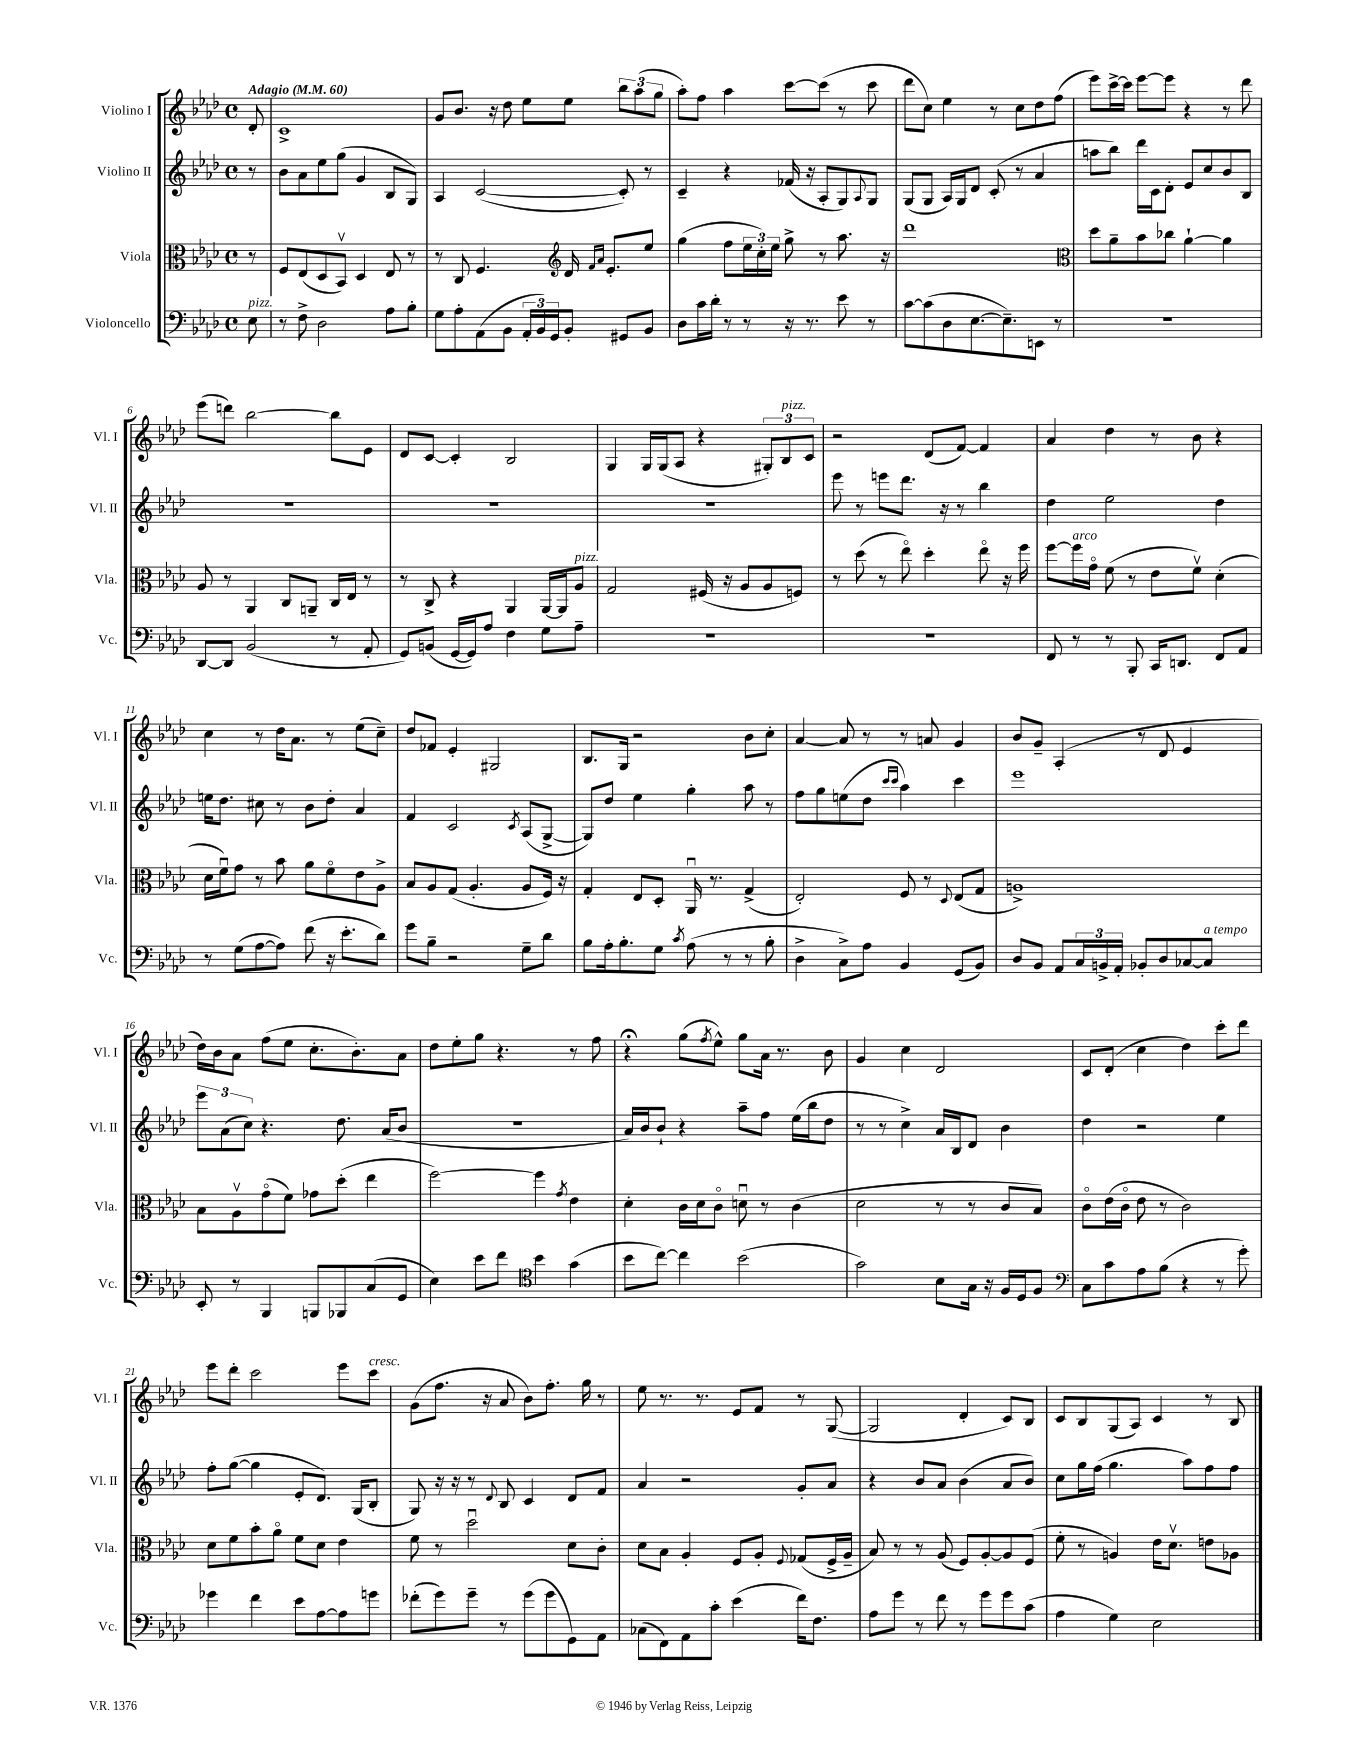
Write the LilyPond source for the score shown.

<<
\new StaffGroup <<
\new Staff = "s0" \with { instrumentName = "Violino I" shortInstrumentName = "Vl. I" } {
    \clef treble \key aes \major \defaultTimeSignature \time 4/4 \partial 8 \tempo "Adagio" 4 = 60
    des'8-. |
    c'1-> |
    g'8 bes'8. r16 des''8 ees''8 ees''8 \tuplet 3/2 { bes''8 aes''8( g''8 } |
    aes''8-.) f''8 aes''4 c'''8~ c'''8( r8 c'''8 |
    des'''8 c''8) ees''4 r8 c''8 des''8 f''8( |
    ees'''8) c'''16~-> c'''16 ees'''8~ ees'''8 r4 r8 des'''8 |
    ees'''8( d'''8) bes''2~ bes''8 ees'8 |
    des'8 c'8~ c'4-. bes2 |
    g4 g16 g16( aes8 r4 \tuplet 3/2 { gis8-.) bes8^\markup { \italic "pizz." } c'8 } |
    r2 des'8( f'8~) f'4 |
    aes'4 des''4 r8 bes'8 r4 |
    c''4 r8 des''16 aes'8. r8 ees''8( c''8--) |
    des''8 fes'8 ees'4-. gis2 |
    bes8. g16 r2 bes'8 c''8-. |
    aes'4~ aes'8 r8 r8 a'8 g'4 |
    bes'8 g'8-- aes4-.( r8 des'8 ees'4 |
    des''16) bes'16 aes'8 f''8( ees''8 c''8.-. bes'8.-.) aes'8 |
    des''8 ees''8-. g''8 r4. r8 f''8 |
    r4\fermata g''8( \acciaccatura { f''8 } ees''8-^) g''8 aes'16 r8. bes'8 |
    g'4 c''4 des'2 |
    c'8 des'8-.( c''4 des''4) c'''8-. des'''8 |
    ees'''8 des'''8-. c'''2 ees'''8 c'''8^\markup { \italic "cresc." } |
    g'8( f''8. r16 aes'8 bes'8) f''8.-. g''16 r8 |
    ees''8 r8. r8. ees'8 f'8 r8 g8~( |
    g2 des'4-. c'8) bes8 |
    c'8 bes8 g8( aes8) c'4 r8 bes8 \bar "|." |
}
\new Staff = "s1" \with { instrumentName = "Violino II" shortInstrumentName = "Vl. II" } {
    \clef treble \key aes \major \defaultTimeSignature \time 4/4 \partial 8
    r8 |
    bes'8 aes'8 ees''8 g''8( g'4 bes8 g8) |
    aes4 c'2~( c'8-.) r8 |
    c'4-- r4 fes'16( r16 aes8-. g8) \appoggiatura { aes8 } g8 |
    g8( g8 aes16) g16 des'8 c'8-.( r8 aes'4 |
    a''8 bes''8) des'''16 c'16 des'8-. ees'8 c''8 bes'8 bes8 |
    R1 |
    R1 |
    R1 |
    ees'''8 r8 e'''8 des'''8. r16 r8 bes''4 |
    des''4 ees''2 des''4 |
    e''16 des''8. cis''8 r8 bes'8 des''8-. aes'4 |
    f'4 c'2 \acciaccatura { c'8 } aes8( g8~-> |
    g8) des''8 ees''4 g''4-. aes''8 r8 |
    f''8 g''8 e''8( des''8 \grace { c'''16 c'''16 } aes''4) c'''4 |
    ees'''1 |
    \tuplet 3/2 { ees'''8 aes'8( c''8) } r4. des''8. aes'16( bes'8 |
    r1 |
    aes'16) bes'16 bes'8-! r4 aes''8-- f''8 ees''16( bes''16 des''8 |
    r8 r8 c''4->) aes'16 bes16 des'8 bes'4 |
    des''4 r2 ees''4 |
    f''8-. g''8~( g''4 ees'8-. des'8.) g16( bes8-. |
    g8) r16 r16 r8 \appoggiatura { des'8 } bes8 c'4 des'8 f'8 |
    aes'4 r2 g'8-. aes'8 |
    r4 bes'8 aes'8 bes'4( aes'8 bes'8) |
    c''8 g''16 f''16( g''4. aes''8) f''8 f''8 \bar "|." |
}
\new Staff = "s2" \with { instrumentName = "Viola" shortInstrumentName = "Vla." } {
    \clef alto \key aes \major \defaultTimeSignature \time 4/4 \partial 8
    r8 |
    f8 ees8( des8 bes,8\upbow) des4 ees8 r8 |
    r8 c8 f4. \clef treble des'16 \grace { f'16 aes'16 } ees'8.-. ees''8 |
    g''4( f''8 \tuplet 3/2 { ees''16 c''16-.) ees''16 } g''8-> r8 aes''8. r16 |
    des'''1 |
    \clef alto des''8 aes'8-- bes'8 ces''8 aes'4~-! aes'4 |
    aes8 r8 aes,4 c8 a,8-- c16 ees16 r8 |
    r8 c8-> r4 aes,4 aes,16~ aes,16 aes8^\markup { \italic "pizz." } |
    g2 fis16( r16 aes8 aes8 f8) |
    r8 des''8( r8 ees''8\flageolet) des''4-. ees''8\flageolet r16 f''16 |
    f''8~ f''16^\markup { \italic "arco" } g'16\flageolet f'8( r8 ees'8 f'8\upbow) des'4-.( |
    des'16 f'16\downbow) g'8 r8 bes'8 aes'8 f'8\flageolet ees'8 aes8-> |
    bes8 aes8 g8( aes4.-. aes8 f16) r16 |
    g4-. ees8 des8-. aes,16\downbow r8. g4->( |
    ees2-.) f8 r8 \appoggiatura { des8 } ees8( g8 |
    a1->) |
    bes8 aes8\upbow g'8\flageolet( f'8) ges'8 des''8-.( ees''4 |
    f''2~) f''4 \acciaccatura { g'8 } ees'4 |
    des'4-. c'16 des'16 c'8\flageolet d'8\downbow r8 c'4( |
    des'2 r8 r8 c'8 bes8) |
    c'8\flageolet ees'16( c'16\flageolet ees'8 r8 c'2) |
    des'8 f'8 bes'8-. aes'8\flageolet f'8 des'8 ees'4 |
    f'8 r8 des''2\downbow des'8 c'8-. |
    des'8 bes8 aes4-. f8 aes8-. \appoggiatura { f8 } ges8( f16-> aes16-- |
    bes8) r8 r8 aes8( f8) aes8~-. aes8 f8( |
    f'8-. r8 a4) ees'16 des'8.\upbow e'8 aes8 \bar "|." |
}
\new Staff = "s3" \with { instrumentName = "Violoncello" shortInstrumentName = "Vc." } {
    \clef bass \key aes \major \defaultTimeSignature \time 4/4 \partial 8
    ees8^\markup { \italic "pizz." } |
    r8 f8-> des2 aes8 bes8-. |
    g8 aes8-. aes,8( bes,8 \tuplet 3/2 { aes,16-. bes,16) g,16 } bes,8-. gis,8 bes,8 |
    des8 c'16 des'16-. r8 r8 r16 r8. ees'8 r8 |
    c'8~ c'8( des8 ees8.~ ees8.--) e,8 r8 |
    r1 |
    des,8~ des,8 bes,2( r8 aes,8-. |
    g,8) b,8( g,16~ g,16) aes8 f4 g8 aes8-- |
    R1 |
    R1 |
    f,8 r8 r8 bes,,8-. c,16 d,8. f,8 aes,8 |
    r8 g8( aes8~ aes8) f'8( r16 ees'8.-. des'8) |
    g'8 bes8-- r2 g8-- des'8 |
    bes8 aes16-. bes8.-. g8 \acciaccatura { c'8 } aes8( r8 r8 bes8-. |
    des4-> c8->) aes8 bes,4 g,8( bes,8) |
    des8 bes,8 aes,8 \tuplet 3/2 { c16 b,16-> aes,16-. } bes,8-. des8 ces8~ ces8^\markup { \italic "a tempo" } |
    ees,8-. r8 bes,,4 b,,8 bes,,8 c8( g,8 |
    ees4) ees'8 f'8 \clef tenor bes'4 g'4( |
    bes'8 c''8~) c''4 bes'2( |
    g'2) bes8 g16 r16 f16 des16 f8 |
    \clef bass c8 c'8 aes8 bes8( r4 r8 g'8-.) |
    ges'4 f'4 ees'8 aes8~ aes8 g'8 |
    fes'8-.( g'8) g'8-- r8 g'8( g'8 g,8) aes,8 |
    ces8( f,8) aes,8 c'8-. ees'4( f'16) f8. |
    aes8 g'8 r8 f'8 r8 g'8 g'8 c'8( |
    aes4 g4) ees2 \bar "|." |
}
>>
>>
